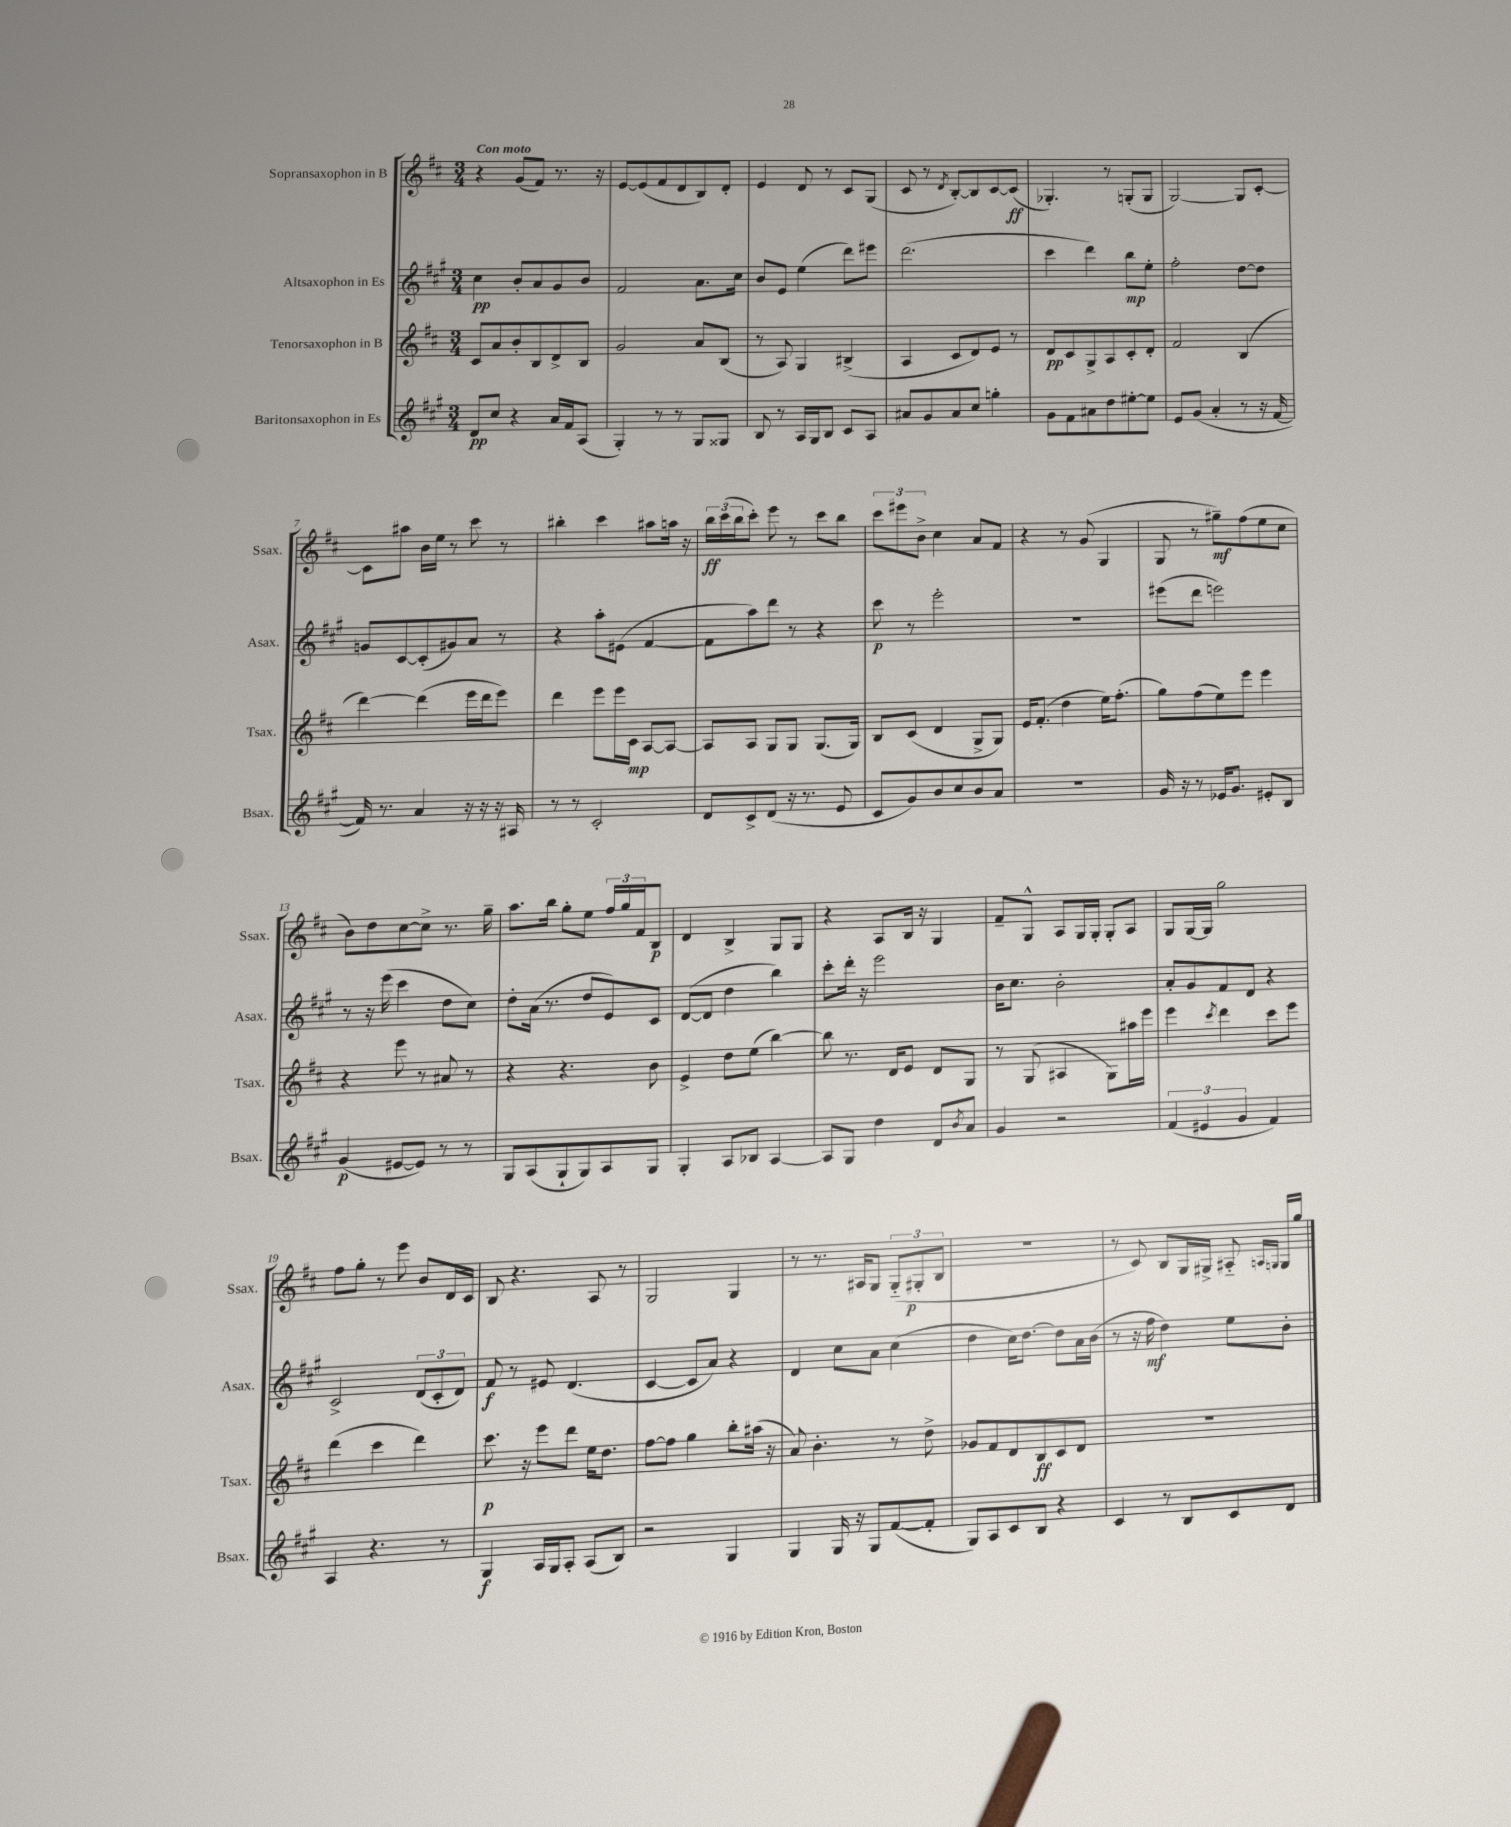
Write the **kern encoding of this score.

**kern	**dynam	**kern	**dynam	**kern	**dynam	**kern	**dynam
*part4	*part4	*part3	*part3	*part2	*part2	*part1	*part1
*staff4	*staff4	*staff3	*staff3	*staff2	*staff2	*staff1	*staff1
*I"Baritonsaxophon in Es	*	*I"Tenorsaxophon in B	*	*I"Altsaxophon in Es	*	*I"Sopransaxophon in B	*
*I'Bsax.	*	*I'Tsax.	*	*I'Asax.	*	*I'Ssax.	*
*clefG2	*	*clefG2	*	*clefG2	*	*clefG2	*
*k[f#c#g#]	*	*k[f#c#]	*	*k[f#c#g#]	*	*k[f#c#]	*
*M3/4	*	*M3/4	*	*M3/4	*	*M3/4	*
=1	=1	=1	=1	=1	=1	=1	=1
!	!	!	!	!	!	!LO:TX:a:B:t=Con moto	!
8d/L	pp	8c#/L	.	4cc#\	pp	4r	.
8cc#/J	.	8a/	.	.	.	.	.
4r	.	8b'/	.	8b'/L	.	(8g/L	.
.	.	8B/	.	8a/	.	8f#/J)	.
16a/LL	.	8d^/	.	8g#/	.	8.r	.
16f#/J	.	.	.	.	.	.	.
(8A/J	.	8B/J	.	8b/J	.	.	.
.	.	.	.	.	.	16r	.
=2	=2	=2	=2	=2	=2	=2	=2
4G#'/)	.	2g/	.	2f#/	.	[8e/L	.
.	.	.	.	.	.	(8e/]	.
8r	.	.	.	.	.	8f#/	.
8r	.	.	.	.	.	8d/	.
8G#/L	.	8a/L	.	8.a\L	.	8B/)	.
8G##X/J	.	(8B/J	.	.	.	8d'/J	.
.	.	.	.	16cc#\Jk	.	.	.
=3	=3	=3	=3	=3	=3	=3	=3
8B/	.	8r	.	8b/L	.	4e/	.
8r	.	8A/)	.	8e/J	.	.	.
16A/LL	.	4G/	.	(4ee\	.	8d/	.
16G#/J	.	.	.	.	.	.	.
8B/J	.	.	.	.	.	8r	.
8c#/L	.	(4B#X^/	.	8ddd\L)	.	8c#/L	.
8A/J	.	.	.	8eee#X\J	.	(8G/J	.
=4	=4	=4	=4	=4	=4	=4	=4
8a#X/L	.	4A/	.	(2.ddd\	.	8c#/	.
8g#/	.	.	.	.	.	8r	.
.	.	.	.	.	.	8qd/	.
8a#/	.	8c#/L	.	.	.	[8B'/L)	.
8cc#/J	.	8d/)	.	.	.	8B/]	.
4ggn'\	.	8e/J	.	.	.	[8c#/	.
.	.	8r	.	.	.	(8c#/J]	ff
=5	=5	=5	=5	=5	=5	=5	=5
8g#\L	.	8d/L	pp	4ccc#\	.	4.G-X'/)	.
8f#\	.	8c#/	.	.	.	.	.
8a#X\	.	8G^/	.	4ddd\)	.	.	.
8dd\	.	8A/	.	.	.	8r	.
[8ee#X'\	.	8c#'/	.	8bb\L	mp	(8Gn'/L	.
8ee#\J]	.	8d'/J	.	8ee'\J	.	8G/J	.
=6	=6	=6	=6	=6	=6	=6	=6
8e/L	.	2f#/	.	2ff#'\	.	[2G/)	.
(8g#/J	.	.	.	.	.	.	.
4a'/	.	.	.	.	.	.	.
8r	.	(4B/	.	[8dd\L	.	8G/L]	.
16r	.	.	.	8dd\J]	.	[8c#'/J	.
[16f#/	.	.	.	.	.	.	.
!!LO:LB:g=z
=7	=7	=7	=7	=7	=7	=7	=7
16f#/])	.	[4ddd\)	.	8gn/L	.	8c#\L]	.
8.r	.	.	.	.	.	.	.
.	.	.	.	[8c#/	.	8aa#X\J	.
4a/	.	(4ddd\]	.	(8c#'/]	.	16b\LL	.
.	.	.	.	.	.	16ee\JJ	.
.	.	.	.	8g#X/)	.	8r	.
16r	.	16eee\LL	.	8a/J	.	8ccc#\	.
16r	.	16ddd\J	.	.	.	.	.
16r	.	8eee\J)	.	8r	.	8r	.
16A#X/	.	.	.	.	.	.	.
=8	=8	=8	=8	=8	=8	=8	=8
8r	.	4ddd\	.	4r	.	4bb#X'\	.
8r	.	.	.	.	.	.	.
2c#'/	.	8eee\L	.	8aa'\L	.	4ccc#\	.
.	.	16eee\L	.	(8e#X\J	.	.	.
.	.	16c#\JJ	mp	.	.	.	.
.	.	[8A/L	.	[4f#/	.	8aa#X\L	.
.	.	8A/J_	.	.	.	16aan\Jk	.
.	.	.	.	.	.	16r	.
=9	=9	=9	=9	=9	=9	=9	=9
8d/L	.	8A/L]	.	8f#\L]	.	24bb\LL	ff
.	.	.	.	.	.	(24ccc#\	.
.	.	.	.	.	.	24bb\J	.
8c#^/	.	8A/J	.	8aa\)	.	8ccc#'\J)	.
(8d/J	.	8G/L	.	8ddd\J	.	8eee\	.
16r	.	8G/J	.	8r	.	8r	.
8.r	.	.	.	.	.	.	.
.	.	(8.G/L	.	4r	.	8ccc#\L	.
8e/	.	.	.	.	.	8bb\J	.
.	.	16G/Jk)	.	.	.	.	.
=10	=10	=10	=10	=10	=10	=10	=10
8c#/L	.	8B/L	.	8ccc#\	p	12ccc#\L	.
.	.	.	.	.	.	12eee#X\	.
8g#/)	.	(8c#/J	.	8r	.	.	.
.	.	.	.	.	.	12b^\J	.
8b/	.	4d/	.	2eee'\	.	4cc#\	.
8cc#/	.	.	.	.	.	.	.
8b/	.	8G^/L	.	.	.	8a/L	.
8a/J	.	8G/J)	.	.	.	8f#/J	.
=11	=11	=11	=11	=11	=11	=11	=11
2.r	.	16e/KL	.	2.r	.	4r	.
.	.	(8.f#'/J	.	.	.	.	.
.	.	4dd\	.	.	.	8r	.
.	.	.	.	.	.	(8g/	.
.	.	16ee\KL)	.	.	.	4G/	.
.	.	(8.ff#'\J	.	.	.	.	.
=12	=12	=12	=12	=12	=12	=12	=12
16g#/	.	8gg\L)	.	(8eee#X\L	.	8G/	.
16r	.	.	.	.	.	.	.
8r	.	(8ff#\	.	8ddd\J	.	8r	.
16e-X/KL	.	8ee\)	.	2eeen\)	.	8gg#X~\L)	mf
8.g#/J	.	.	.	.	.	.	.
.	.	8eee\J	.	.	.	(8ff#\	.
8e#X'/L	.	4eee\	.	.	.	8ee\	.
8B/J	.	.	.	.	.	8cc#\J	.
!!LO:LB:g=z
=13	=13	=13	=13	=13	=13	=13	=13
(4g#/	p	4r	.	8r	.	8b\L)	.
.	.	.	.	16r	.	8dd\	.
.	.	.	.	(16eee\	.	.	.
[8e#X/L	.	8eee\	.	4ccc#\	.	[8cc#\	.
8e#/J])	.	8r	.	.	.	8cc#^\J]	.
8r	.	8a#X/	.	8dd\L	.	8.r	.
8r	.	8r	.	8cc#\J)	.	.	.
.	.	.	.	.	.	16gg~\	.
=14	=14	=14	=14	=14	=14	=14	=14
8G#/L	.	4r	.	8dd'\L	.	8.aa\L	.
(8A/	.	.	.	(16a\Jk	.	.	.
.	.	.	.	8.r	.	16bb\Jk	.
8G#`/	.	4.r	.	.	.	8gg'\L	.
8G#/)	.	.	.	8dd/L	.	8ee\J	.
8A/	.	.	.	8e/)	.	24ff#/LL	.
.	.	.	.	.	.	24gg/	.
.	.	.	.	.	.	24f#/J	.
8G#/J	.	8b\	.	8c#/J	.	8B/J	p
=15	=15	=15	=15	=15	=15	=15	=15
4G#'/	.	4e^/	.	([8d/L	.	4d/	.
.	.	.	.	8d/J]	.	.	.
8A/L	.	8dd\L	.	4dd\	.	4B^/	.
8B-X/J	.	(8ee\J	.	.	.	.	.
[4A/	.	[4bb\)	.	4bb\)	.	8G/L	.
.	.	.	.	.	.	8G/J	.
=16	=16	=16	=16	=16	=16	=16	=16
8A/L]	.	8bb\]	.	8ccc#'\L	.	4r	.
8G#/J	.	8.r	.	16ddd'\Jk	.	.	.
.	.	.	.	16r	.	.	.
4dd\	.	.	.	2eee\	.	8A/L	.
.	.	16d/KL	.	.	.	.	.
.	.	8e/J	.	.	.	16B/Jk	.
.	.	.	.	.	.	16r	.
8d/L	.	8d/L	.	.	.	4G/	.
8qb/	.	.	.	.	.	.	.
8a/J	.	8G/J	.	.	.	.	.
=17	=17	=17	=17	=17	=17	=17	=17
4g#/	.	8r	.	16b\KL	.	8f#~/L	.
.	.	.	.	8.cc#\J	.	.	.
.	.	(8G/	.	.	.	8G^^/J	.
2r	.	4A#X/	.	2b'\	.	8A/L	.
.	.	.	.	.	.	16G/L	.
.	.	.	.	.	.	16G'/JJ	.
.	.	8G\L)	.	.	.	8G'/L	.
.	.	16aa#X\L	.	.	.	8A/J	.
.	.	16eee\JJ	.	.	.	.	.
=18	=18	=18	=18	=18	=18	=18	=18
(6f#/	.	4eee\	.	8a'/L	.	8G/L	.
.	.	.	.	8g#/	.	[16G/L	.
6e#X/	.	.	.	.	.	.	.
.	.	.	.	.	.	16G/JJ]	.
.	.	8qccc#/	.	.	.	.	.
.	.	4ddd\	.	8f#/	.	2gg\	.
6g#/	.	.	.	.	.	.	.
.	.	.	.	8d/J	.	.	.
4f#/)	.	8ccc#\L	.	4r	.	.	.
.	.	8eee\J	.	.	.	.	.
!!LO:LB:g=z
=19	=19	=19	=19	=19	=19	=19	=19
4A/	.	(4ddd\	.	2c#^/	.	8ff#\L	.
.	.	.	.	.	.	8gg'\J	.
4.r	.	4ccc#\	.	.	.	8r	.
.	.	.	.	.	.	8eee\	.
.	.	4ddd\)	.	(12d/L	.	8b/L	.
.	.	.	.	12c#'/	.	.	.
8r	.	.	.	.	.	16d/L	.
.	.	.	.	12d/J)	.	.	.
.	.	.	.	.	.	16c#/JJ	.
=20	=20	=20	=20	=20	=20	=20	=20
4G#/	f	8.ccc#\	p	8f#/	f	8B/	.
.	.	.	.	8r	.	4.r	.
.	.	16r	.	.	.	.	.
16A/LL	.	8eee\L	.	8e#X/	.	.	.
16G#/J	.	.	.	.	.	.	.
8A'/J	.	8ddd\J	.	(4.d/	.	.	.
(8A/L	.	16ee\KL	.	.	.	8A/	.
.	.	8.dd\J	.	.	.	.	.
8B/J)	.	.	.	.	.	8r	.
=21	=21	=21	=21	=21	=21	=21	=21
2r	.	[8ff#\L	.	[4c#/	.	2G/	.
.	.	8ff#\J]	.	.	.	.	.
.	.	4gg\	.	8c#/L]	.	.	.
.	.	.	.	8a/J)	.	.	.
4G#/	.	8bb'\L	.	4r	.	4G/	.
.	.	(16aa#X\Jk	.	.	.	.	.
.	.	16r	.	.	.	.	.
=22	=22	=22	=22	=22	=22	=22	=22
4G#/	.	8a/)	.	4d/	.	8r	.
.	.	4.b'\	.	.	.	8.r	.
16G#/	.	.	.	8cc#\L	.	.	.
16r	.	.	.	.	.	16A#X/KL	.
8G#/L	.	.	.	8a\J	.	8G/J	.
([8f#/	.	8r	.	(4cc#\	.	(12G/L	.
.	.	.	.	.	.	12G#X'/	p
8f#'/J]	.	8dd^\	.	.	.	.	.
.	.	.	.	.	.	12B/J	.
=23	=23	=23	=23	=23	=23	=23	=23
8G#/L)	.	8g-X/L	.	4dd\	.	2.r	.
8A/	.	8f#/	.	.	.	.	.
8c#/	.	8d/	.	16cc#\KL)	.	.	.
.	.	.	.	[8.dd\J	.	.	.
8B/J	.	8B/	ff	.	.	.	.
4r	.	8c#/	.	8dd\L]	.	.	.
.	.	8d/J	.	16a\L	.	.	.
.	.	.	.	(16b\JJ	.	.	.
=24	=24	=24	=24	=24	=24	=24	=24
4c#/	.	2.r	.	8r	.	8r	.
.	.	.	.	16r	.	8c#/)	.
.	.	.	.	16ff#\	mf	.	.
8r	.	.	.	4dd\)	.	8B/L	.
8B/L	.	.	.	.	.	16G/L	.
.	.	.	.	.	.	16G#X^/JJ	.
8c#/	.	.	.	8ee\L	.	8A#X/	.
.	.	.	.	.	.	16qqAn/LL	.
.	.	.	.	.	.	16qqGn/JJ	.
8d/J	.	.	.	8b'\J	.	16G/LL	.
.	.	.	.	.	.	16gg/JJ	.
==	==	==	==	==	==	==	==
*-	*-	*-	*-	*-	*-	*-	*-
